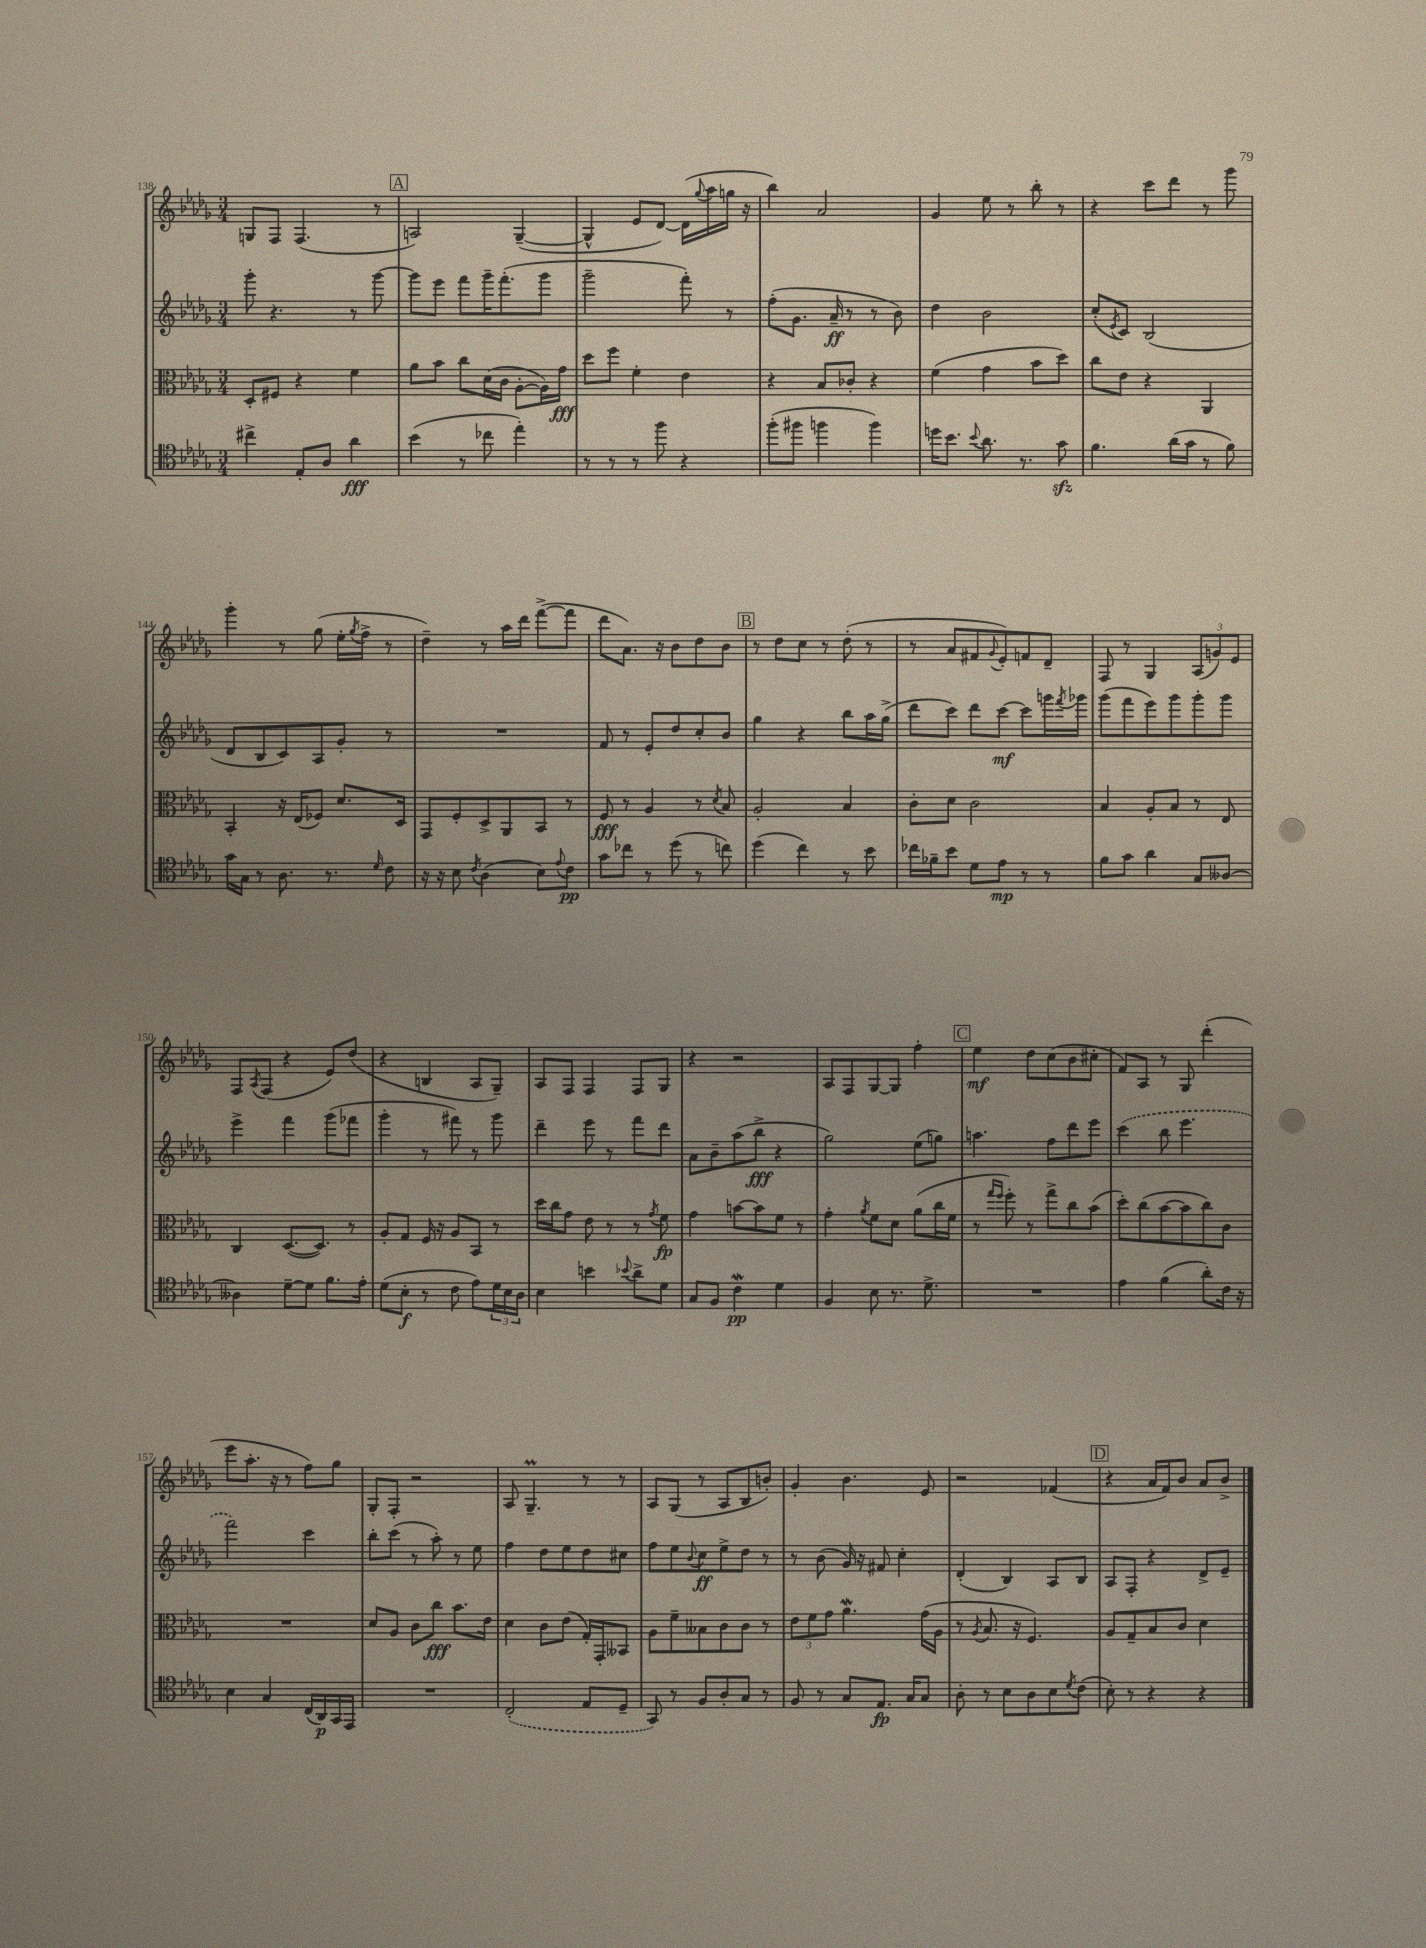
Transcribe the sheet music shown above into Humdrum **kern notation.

**kern	**kern	**kern	**kern
*staff4	*staff3	*staff2	*staff1
*clefC4	*clefC3	*clefG2	*clefG2
*k[b-e-a-d-g-]	*k[b-e-a-d-g-]	*k[b-e-a-d-g-]	*k[b-e-a-d-g-]
*M3/4	*M3/4	*M3/4	*M3/4
4cc#^\	8D-'/L	8ggg-'\	8G/L
.	8F#/J	4.r	8F/J
8E-'/L	4r	.	(4.F/
8A-/J	.	.	.
4a-\	4f\	8r	.
.	.	[8ggg-\	8r
=	=	=	=
(4b-\	8a-\L	8ggg-\]L	2A/)
.	8b-\J	8eee-\J	.
8r	8cc\L	8fff\L	.
8cc-\	(16d-\L	16ggg-~\K	.
.	16c\JJ	(8.fff'\	.
4ee-'\)	[8A-'\L	.	([4G-~/
.	16A-\]L)	8ggg-\J	.
.	16g-\JJ	.	.
=	=	=	=
8r	8dd-\L	2ggg-~\	4G-^^/]
8r	8ff\J	.	.
8r	4f'\	.	8e-/L
8ff\	.	.	[8d-/J)
4r	4e-\	8fff'\)	(16d-\]LL
.	.	.	8qqgg-/
.	.	.	16aa-\
.	.	8r	16gg\JJ
.	.	.	16r
=	=	=	=
(8ff'\L	4r	(8ff'\L	4bb-\)
8ff#\J	.	8.g-\J	.
4ff\	8B-/L	.	2a-/
.	.	16a-~/	.
.	8c-'/J	8r	.
4ff\)	4r	8r	.
.	.	8b-\)	.
=	=	=	=
16dd\LK	(4f\	4dd-\	4g-/
8.b-\J	.	.	.
8qqb-/	.	.	.
8.a-\	4g-\	2b-\	8ee-\
.	.	.	8r
8.r	.	.	.
.	8b-\L	.	8bb-'\
8g-\	8dd-\J)	.	8r
=	=	=	=
4.f\	8cc\L	(8cc'/L	4r
.	.	8qe-/	.
.	8e-\J	8c/J)	.
.	4r	(2B-/	8ccc\L
(16a-\LL	.	.	8ddd-\J
16g-\JJ	.	.	.
8r	4AA-/	.	8r
8f\)	.	.	8ggg-\
=	=	=	=
16g-\LL	4BB-'/	8d-/L	4ggg-'\
16G-\JJ	.	.	.
8r	.	8B-/	.
8.A-\	16r	8c/)	8r
.	(16E-/LK	.	.
.	8F-/J)	8A-/	(8gg-\
8.r	.	.	.
.	8.d-/L	8g-'/J	16ee-'\LL
.	.	.	8qgg-/
.	.	.	16ff^\JJ
16qqd-/	.	.	.
8c\	.	8r	8r
.	16D-/Jk	.	.
=	=	=	=
16r	8GG-/L	2.r	4dd-~\)
16r	.	.	.
8B-\	8F'/	.	.
8qc/	.	.	.
(4A-\	8D-^/	.	8r
.	8AA-/	.	16aa-\LL
.	.	.	16ddd-\JJ
8B-\L)	8BB-/J	.	([8fff^\L
8qqe-/	.	.	.
8c\J	8r	.	8fff\]J
=	=	=	=
8g-\L	8F/	8f/	8ddd-\L
8cc-\J	8r	8r	8.a-\J)
8r	4A-/	8e-'/L	.
.	.	.	16r
(8dd-\	.	8dd-/	8b-\L
8r	8r	8cc'/	8dd-\
.	8qd-/	.	.
8cc\)	8B-/	8b-/J	8b-\J
=	=	=	=
(4dd-\	2A-'/	4gg-\	8r
.	.	.	8dd-\L
4cc\)	.	4r	8cc\J
.	.	.	8r
8r	4B-/	8bb-\L	(8dd-'\
8b-\	.	16aa-\L	8r
.	.	(16gg-^\JJ	.
=	=	=	=
16cc-\LL	8c'\L	8ddd-\L	8r
16f-~\J	.	.	.
8b-\J	8d-\J	8ccc\J)	8a-/L
8d-\L	2c\	8ddd-\L	8f#/
.	.	.	8qqg-/
8e-\J	.	[8ccc\J	8e-'/)
8r	.	8ccc\]L	8f/
8r	.	16ggg\L	8d-~/J
.	.	8qfff/	.
.	.	16ggg-\JJ	.
=	=	=	=
8f\L	4B-/	(8ggg-\L	8F/
8g-\J	.	8fff\	8r
4a-\	8A-'/L	8eee-\)	4G-/
.	8B-/J	8ggg-\	.
8G-/L	8r	8ggg-'\	(12A-/L
.	.	.	12g/)
[8A--/J	8E-/	8ggg-\J	.
.	.	.	12e-/J
=	=	=	=
4A--\]	4C/	4eee-^\	8F/L
.	.	.	8qA-/
.	.	.	(8F/J
[8d-~\L	([8.D-/L	4fff\	4r
8d-\]J	.	.	.
.	8.D-/]J)	.	.
8.f\L	.	(8ggg-\L	8e-/L)
.	8r	8fff-\J	(8dd-/J
16e-'\Jk	.	.	.
=	=	=	=
(8d-\L	8A-'/L	4ggg-'\	4r
8B-'\J	8G-/J	.	.
8r	16F/	8r	4B/
.	16r	.	.
8c\	8A-/L	8fff#\)	.
8e-\L)	8BB-/J	8r	8A-/L
24d-\L	8r	8ggg-\	8G-~/J)
24B-\	.	.	.
24A-\JJ	.	.	.
=	=	=	=
4B-\	16dd-\LL	4ddd-~\	8A-/L
.	16cc\J	.	.
.	8g-\J	.	8F/J
4b\	8e-\	8eee-\	4F/
.	8r	8r	.
8qqb-/	.	.	.
8a-^\L	8r	8fff\L	8F/L
.	8qg-/	.	.
8d-\J	8f\	8ddd-\J	8G-/J
=	=	=	=
8G-/L	4g-\	8a-\L	4r
8F/J	.	8b-~\	.
4c\	[8b\L	(8aa-\	2r
.	8b\]	8bb-^\J	.
4d-\	8f\J	4r	.
.	8r	.	.
=	=	=	=
4F/	4g-'\	2gg-\)	8A-/L
.	.	.	8F/
.	8qa-/	.	.
8B-\	8f\L	.	[8G-/
8.r	8d-\J	.	8G-/]J
.	(8a-\L	(8ee-\L	4ff'\
8.d-^\	.	.	.
.	16cc\L	8gg\J)	.
.	16f\JJ	.	.
=	=	=	=
2.r	8r	4.aa\	4ee-\
.	16qqgg-/LL	.	.
.	16qqff/JJ	.	.
.	8ff'\)	.	.
.	8r	.	8dd-\L
.	8gg-^\L	8ff\L	(8cc\
.	8cc\	8ddd-\	8b-\
.	(8b-\J	8eee-\J	8cc#'\J
=	=	=	=
4e-\	8dd-'\L)	(4ccc\	8f/L)
.	(8cc\	.	8A-/J
(4f\	[8b-\	8bb-\	8r
.	8b-\]	4.eee-\	8G-/
8a-'\L)	8cc\)	.	(4ddd-'\
16c\Jk	8c\J	.	.
16r	.	.	.
=	=	=	=
4B-\	2.r	2fff\)	8eee-\L
.	.	.	8.aa-'\J
4G-/	.	.	.
.	.	.	16r
.	.	.	8r
(16C/LL	.	4ccc\	8ff\L)
16AA-/)	.	.	.
16GG-/	.	.	8gg-\J
16EE-/JJ	.	.	.
=	=	=	=
2.r	8d-/L	8bb-'\L	8G-'/L
.	8A-/J	(8ccc\J	8F'/J
.	8c\L	8r	2r
.	8cc\J	8aa-'\)	.
.	8.b-\L	8r	.
.	.	8ee-\	.
.	16e-\Jk	.	.
=	=	=	=
(2C'/	4d-\	4ff\	8A-/
.	.	.	4.G-~/
.	8c\L	8dd-\L	.
.	(8e-\J	8ee-\	.
8E-/L	16G-'/LL)	8dd-\	8r
.	16GG-'/J	.	.
8D-~/J	8BB--/J	8cc#\J	8r
=	=	=	=
8GG-/)	8A-\L	8ff\L	8A-/L
8r	8f~\	8ee-\	(8G-/J
.	.	8qqb-/	.
8F/L	8B--\	8cc\	8r
8A-'/	8c\	8ee-^\	8A-/L
8G-/J	8c\J	8dd-\J	8B-/
8r	8r	8r	8b'/J)
=	=	=	=
8F/	12e-\L	8r	4g-'/
.	12f\	.	.
8r	.	(8b-\	.
.	12g-\J	.	.
8G-/L	4.a-\	16g-/)	4.b-\
.	.	16r	.
8.E-/J	.	8f#/	.
.	.	4cc'\	.
16G-/LK	.	.	.
8G-/J	(16g-\LL	.	8e-/
.	16A-\JJ	.	.
=	=	=	=
8A-'\	8r	(4d-'/	2r
.	8qA-/	.	.
8r	8.B-/	.	.
8B-\L	.	4B-/)	.
.	16r	.	.
8A-\	4.F/)	.	.
8B-\	.	8A-/L	(4f-/
8qd-/	.	.	.
(8c\J	.	8B-/J	.
=	=	=	=
8B-'\)	8A-/L	8A-/L	4r
8r	8G-~/	8F'/J	.
4r	8B-/	4r	16a-/LL
.	.	.	16f/J)
.	8c/J	.	8b-/J
4r	4d-\	8d-^/L	8a-/L
.	.	8e-~/J	8b-^/J
==	==	==	==
*-	*-	*-	*-
